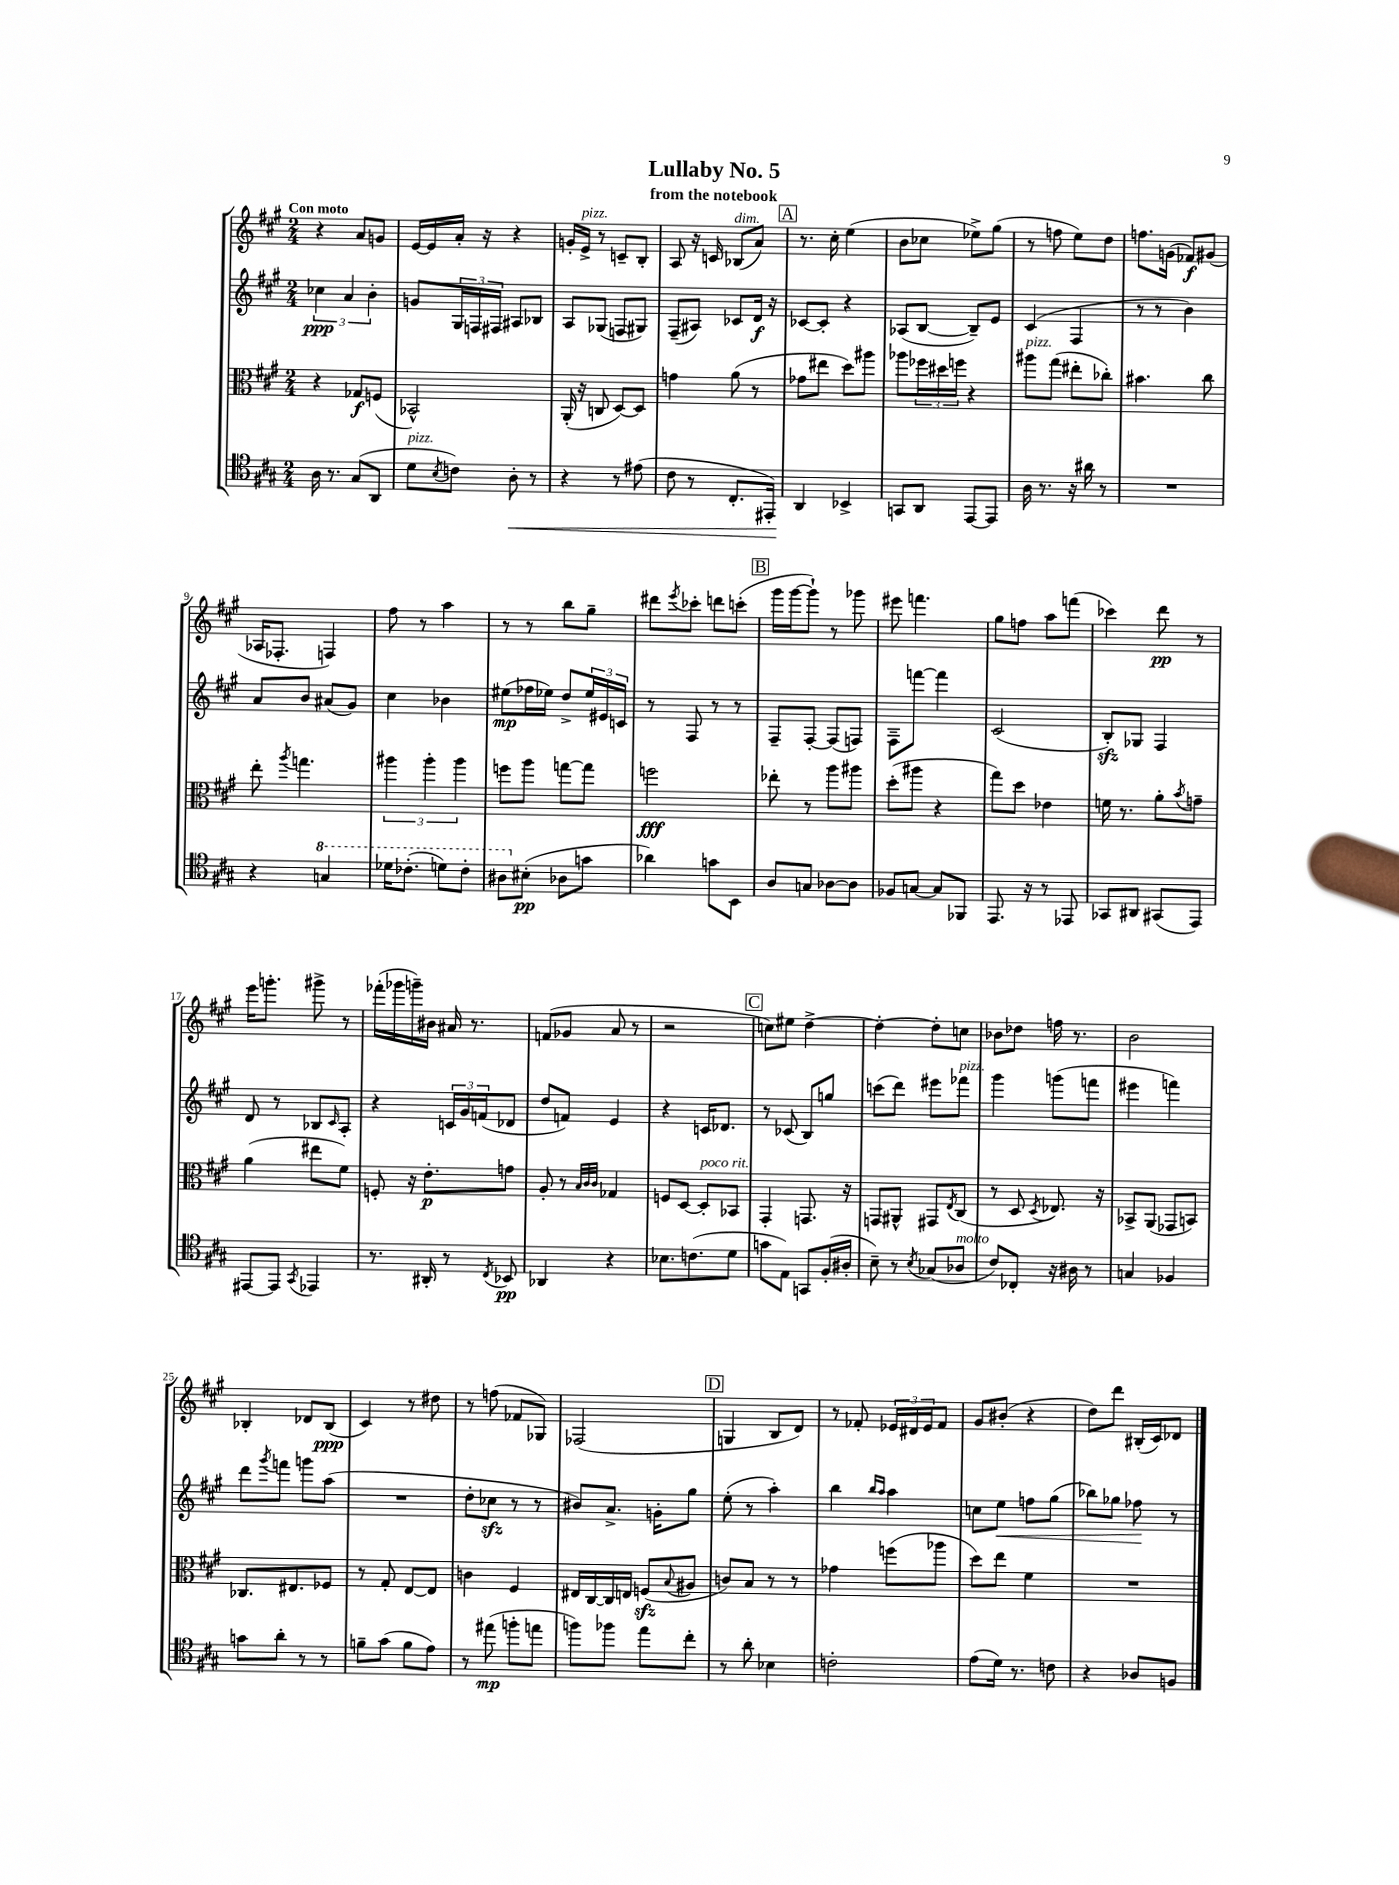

**kern	**kern	**kern	**kern
*staff4	*staff3	*staff2	*staff1
*clefC4	*clefC3	*clefG2	*clefG2
*k[f#c#g#]	*k[f#c#g#]	*k[f#c#g#]	*k[f#c#g#]
*M2/4	*M2/4	*M2/4	*M2/4
16A	4r	6cc-	4r
8.r	.	.	.
.	.	6a	.
(8G#	8G-	.	8a
.	.	6b'	.
8AA	(8F	.	8g
=	=	=	=
8d	2BB-^^)	8g	[16e
.	.	.	16e]
8qB	.	.	.
8c)	.	24G#	16a'
.	.	24F	.
.	.	.	16r
.	.	24F#	.
8A'	.	8A#	4r
8r	.	8B-	.
=	=	=	=
4r	(16AA'	8A	16g'
.	16r	.	16e^
.	8C	(8G-	8r
8r	[8D)	8F	8c~
(8e#	8D]	8G#)	8B'
=	=	=	=
8c#	4g	(8F#~	8A
8r	.	8A#)	16r
.	.	.	16c
8.C#'	(8a	8c-	(8B-
.	8r	16d	8a)
16EE#')	.	16r	.
=	=	=	=
4AA	8g-	[8c-	8.r
.	8ee#	8c-']	.
.	.	.	16cc#'
4BB-^	8dd)	4r	(4ee
.	8aa#	.	.
=	=	=	=
8GG	8aa-	(8A-	8b
8AA	24ff-	[8B	8cc-
.	24dd#	.	.
.	24ff	.	.
[8EE	4r	8B~])	8ee-^)
8EE]	.	8e	(8gg#
=	=	=	=
16A	8aa#	(4c#	8r
8.r	.	.	.
.	(8gg#	.	8ff
16r	8ee#'	4F#	8ee)
16a#	.	.	.
8r	8cc-')	.	8dd
=	=	=	=
2r	4.b#	8r	8.ff
.	.	8r	.
.	.	.	(16g
.	.	4b)	8f-)
.	8cc#	.	(8g#
=	=	=	=
4r	8ee'	8a	16A-
.	.	.	8.F-'
.	8qaa	.	.
.	4.gg	8b	.
4g	.	(8a#	4F)
.	.	8g#)	.
=	=	=	=
16dd-	6aa#	4cc#	8ff#
(8.cc-'	.	.	.
.	.	.	8r
.	6aa#'	.	.
8dd)	.	4b-	4aa
.	6aa#	.	.
8cc-'	.	.	.
=	=	=	=
8a#	8ff	(8ee#	8r
(8B#'	8aa	16ff-	8r
.	.	16ee-)	.
8A-	[8gg	8dd^	8bb
8g	8gg]	24ee-	8gg#~
.	.	24e#	.
.	.	24c	.
=	=	=	=
4a-)	2ff	8r	8ddd#
.	.	.	8qeee
.	.	8F#	8ccc-'
8g	.	8r	8ddd
8BB	.	8r	(8ccc'
=	=	=	=
8A	8ee-'	8F#~	16ggg#
.	.	.	[16ggg#
8G	8r	[8F#'	8ggg#`])
[8A-	8aa	(8F#]	8r
8A-]	8aa#	8F)	8ggg-
=	=	=	=
8F-	(8dd'	8F#~	8eee#
[8G	8aa#	[8fff	4.fff
8G]	4r	4fff]	.
8FF-	.	.	.
=	=	=	=
8.EE	8gg#)	(2c#	8gg#
.	8dd	.	8ff
16r	.	.	.
8r	4e-	.	8aa
8EE-	.	.	(8fff
=	=	=	=
8GG-	16f	8B')	4ccc-)
.	8.r	.	.
8AA#	.	8G-	.
(8GG#	8a'	4F#	8ddd
.	8qb	.	.
8EE)	8g~	.	8r
=	=	=	=
[8EE#	(4a	8d	16eee
.	.	.	8.ggg'
8EE#]	.	8r	.
8qGG#	.	.	.
4EE-	8ee#	8B-	8ggg#^
.	.	16qqc#	.
.	8f#)	8A'	8r
=	=	=	=
8.r	8F'	4r	(16fff-'
.	.	.	16ggg-
.	16r	.	16ggg~)
16AA#'	8.e'	.	16b#
8r	.	24c	16a#
.	.	24g#	.
.	.	.	8.r
.	.	(24f	.
8qC#	.	.	.
8BB-	8g	8d-	.
=	=	=	=
4AA-	8A'	8dd	(8f
.	8r	8f)	8g-
.	32qqB	.	.
.	32qqc#	.	.
.	32qqc#	.	.
4r	4G-	4e	8a
.	.	.	8r
=	=	=	=
8.B-	8F	4r	2r
.	[8D	.	.
(8.c	.	.	.
.	8D']	16c	.
.	.	8.d-	.
8d	8BB-	.	.
=	=	=	=
8g	4GG#'	8r	8cc)
8E)	.	(8c-	8ee#
8GG	8.GG	8B)	[4dd^
(16F#'	.	8gg	.
16A#'	16r	.	.
=	=	=	=
8B~)	8GG	(8ccc	4dd'_
8r	8AA#^^	8ddd)	.
8qB	.	.	.
(8G-	8GG#	8eee#	8dd']
.	8qE	.	.
8A-	(8C#	8fff-	8cc
=	=	=	=
8c#)	8r	4ggg#	8b-
8C-'	8D	.	8dd-
.	8qD	.	.
16r	8.E-)	(8ggg	16ff
16A#	.	.	8.r
8r	.	8fff	.
.	16r	.	.
=	=	=	=
4G	8BB-^	4eee#	2b
.	(8AA	.	.
4F-	8GG-	4fff)	.
.	8BB)	.	.
=	=	=	=
8g	8.C-	8ddd	4B-'
.	.	8qggg#	.
8a'	.	8fff	.
.	8.E#	.	.
8r	.	8ggg	8d-
8r	8F-	(8aa	(8B-
=	=	=	=
8f~	8r	2r	4c#)
(8g#	8G#'	.	.
8f	[8E	.	8r
8e)	8E]	.	8dd#
=	=	=	=
8r	4c	8dd'	8r
(8ee#	.	8cc-	(8ff
8ff'	4F#	8r	8f-
8ee	.	8r	8G-)
=	=	=	=
8ff)	16E#	8b#)	(2F-
.	[16C#	.	.
8ff-	16C#]	8.a^	.
.	16E	.	.
8ee	(8F	.	.
.	.	16g'	.
.	8qqB	.	.
8cc#'	8A#	8gg#	.
=	=	=	=
8r	8c)	(8ee'	4G
8a'	8B	8r	.
4B-	8r	4aa')	8B
.	8r	.	8d)
=	=	=	=
2c'	4g-	4bb	8r
.	.	.	8f-'
.	.	16qqbb	.
.	.	16qqaa	.
.	(8ff	4aa	24e-
.	.	.	24d#
.	.	.	24e-
.	8aa-	.	8f-
=	=	=	=
(8e	8dd)	8cc	8g#
16d)	8ee	8ee	(8b#'
8.r	.	.	.
.	4f#	8ff	4r
8c	.	(8gg#	.
=	=	=	=
4r	2r	8bb-)	8dd)
.	.	8gg-	8ddd
8A-	.	8ff-	(16B#'
.	.	.	16c#)
8F	.	8r	8d-
==	==	==	==
*-	*-	*-	*-
